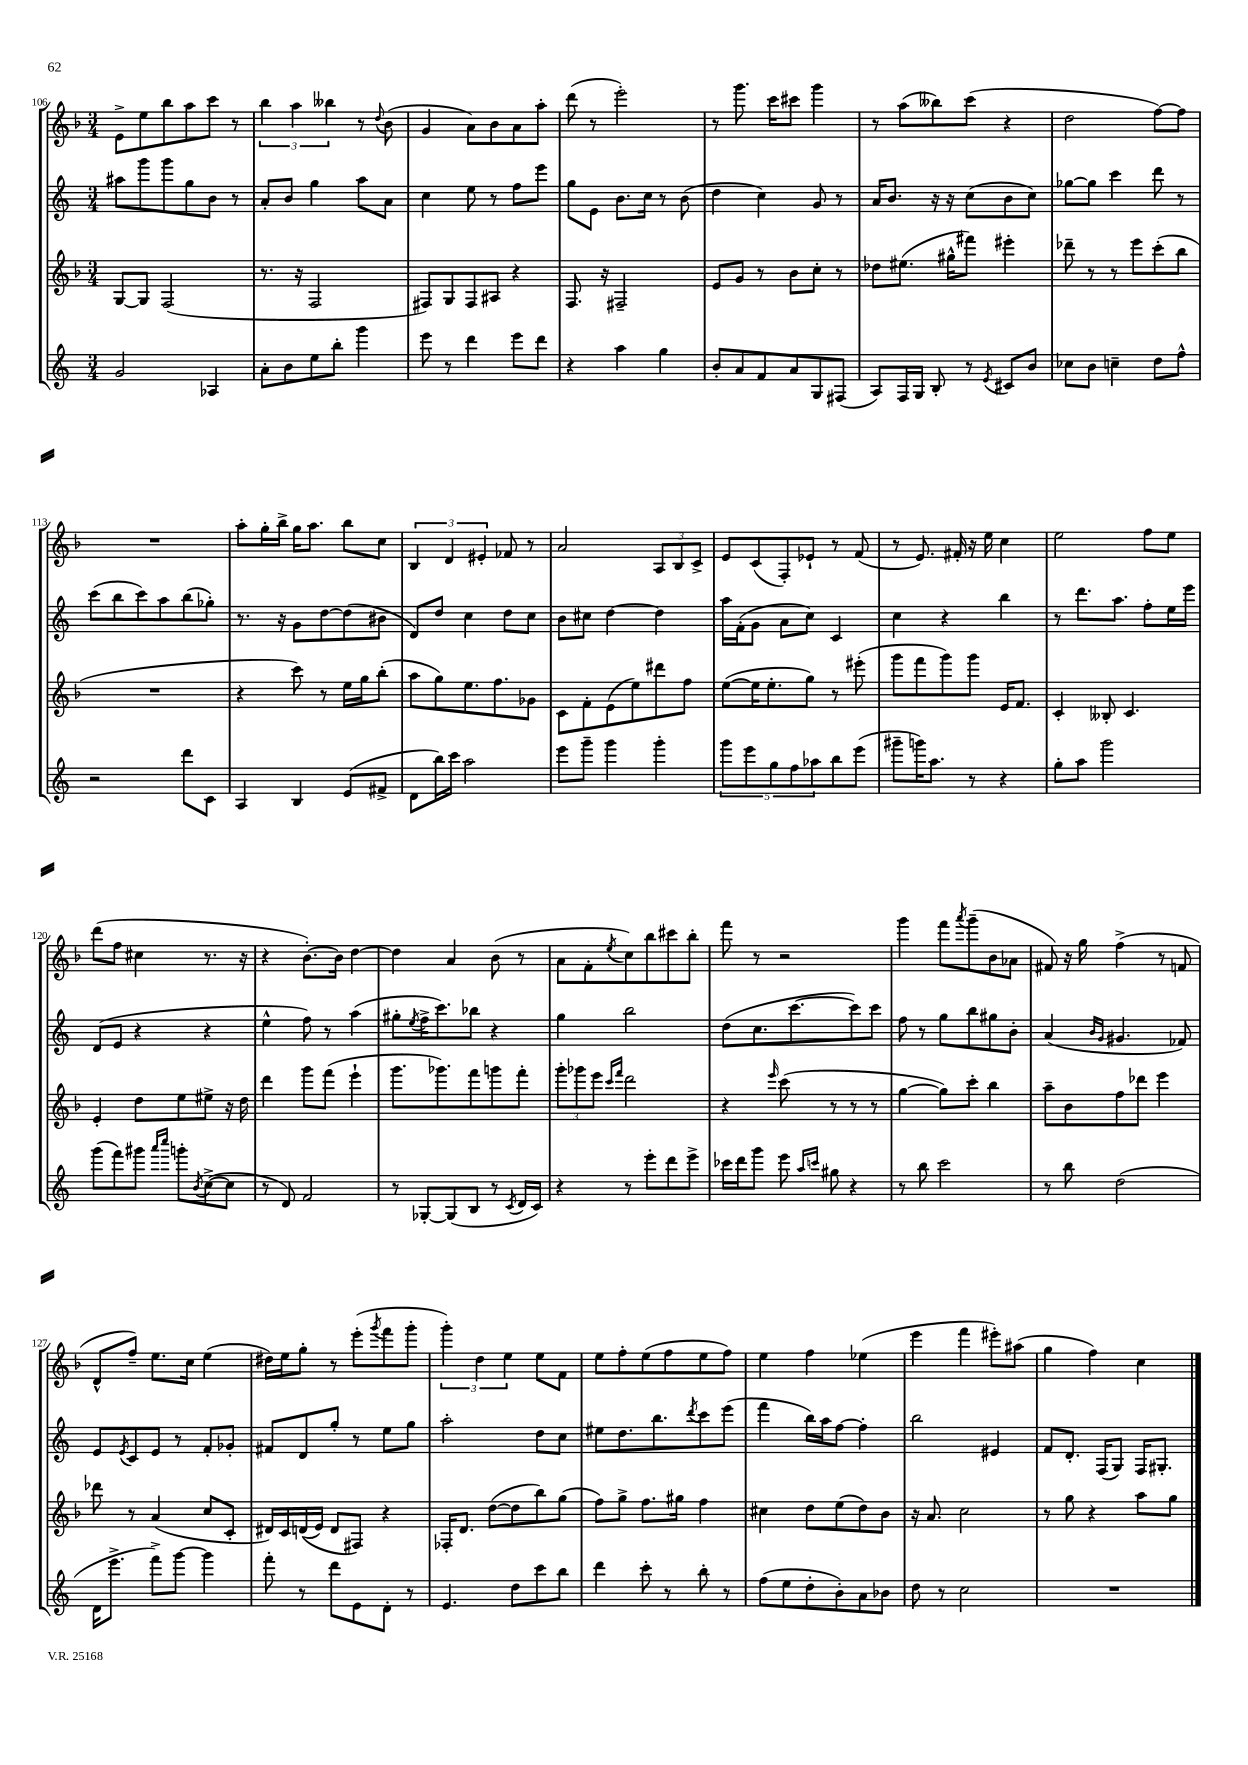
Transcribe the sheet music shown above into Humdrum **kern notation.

**kern	**kern	**kern	**kern
*part4	*part3	*part2	*part1
*staff4	*staff3	*staff2	*staff1
*clefG2	*clefG2	*clefG2	*clefG2
*k[]	*k[b-]	*k[]	*k[b-]
*M3/4	*M3/4	*M3/4	*M3/4
=106	=106	=106	=106
2g/	[8G/L	8aa#X\L	8e^\L
.	8G/J]	8ggg\	8ee\
.	(2F/	8ggg\	8bb-\
.	.	8gg\	8aa\
4A-X/	.	8b\J	8ccc\J
.	.	8r	8r
=107	=107	=107	=107
8a'\L	8.r	8a'/L	6bb-\
8b\	.	8b/J	.
.	.	.	6aa\
.	16r	.	.
8ee\	2F/	4gg\	.
.	.	.	6bb--X\
8bb'\J	.	.	.
4ggg\	.	8aa\L	8r
.	.	.	8qqdd/
.	.	8a\J	(8b-\
=108	=108	=108	=108
8eee\	8F#X/L)	4cc\	4g/
8r	8G/	.	.
4ddd\	8F#/	8ee\	8a\L)
.	8A#X/J	8r	8b-\
8eee\L	4r	8ff\L	8a\
8ddd\J	.	8eee\J	8aa'\J
=109	=109	=109	=109
4r	8.F/	8gg\L	(8ddd\
.	.	8e\J	8r
.	16r	.	.
4aa\	2F#X~/	8.b\L	2eee'\)
.	.	16cc\Jk	.
4gg\	.	8r	.
.	.	(8b\	.
=110	=110	=110	=110
8b'/L	8e/L	4dd\	8r
8a/	8g/J	.	8.ggg\
8f/	8r	4cc\)	.
.	.	.	16ccc\KL
8a/	8b-\L	.	8ccc#X\J
8G/	8cc'\J	8g/	4ggg\
(8F#X/J	8r	8r	.
=111	=111	=111	=111
8A/L)	8dd-X\L	16a/KL	8r
.	.	8.b/J	.
16F/L	(8.ee#X\J	.	(8aa\L
16G/JJ	.	.	.
8B'/	.	16r	8bb--X\)
.	16gg#X^^\KL	16r	.
8r	8fff#X\J)	(8cc\L	(8ccc\J
8qe/	.	.	.
8c#X/L	4eee#X'\	8b\	4r
8b/J	.	8cc\J)	.
=112	=112	=112	=112
8cc-X\L	8ddd-X~\	[8gg-X\L	2dd\
8b\J	8r	8gg-\J]	.
4ccn~\	8r	4ccc\	.
.	8eee\L	.	.
8dd\L	(8ccc'\	8ddd\	[8ff\L)
8ff^^\J	8bb-\J	8r	8ff\J]
!!LO:LB:g=z
=113	=113	=113	=113
2r	2.r	(8ccc\L	2.r
.	.	8bb\	.
.	.	8ccc\)	.
.	.	8aa\	.
8ddd\L	.	(8bb\	.
8c\J	.	8gg-X'\J)	.
=114	=114	=114	=114
4A/	4r	8.r	8aa'\L
.	.	.	16gg'\L
.	.	16r	16bb-^\JJ
4B/	8ccc\)	8g\L	16gg\KL
.	.	.	8.aa\J
.	8r	[8dd\	.
(8e/L	16ee\LL	(8dd\]	8bb-\L
.	16gg\J	.	.
8f#X^/J	(8bb-'\J	8b#X\J	8cc\J
=115	=115	=115	=115
8d\L	8aa\L	8d/L)	6B-/
16bb\L)	8gg\)	8dd/J	.
.	.	.	6d/
16ccc\JJ	.	.	.
2aa\	8.ee\	4cc\	.
.	.	.	6e#X'/
.	8.ff\	.	.
.	.	8dd\L	8f-X/
.	8g-X\J	8cc\J	8r
=116	=116	=116	=116
8eee\L	8c\L	8b\L	2a/
8ggg~\J	8f'\	8cc#X\J	.
4ggg\	(8e\	[4dd\	.
.	8ee\)	.	.
4ggg'\	8ddd#X\	4dd\]	12A/L
.	.	.	12B-/
.	8ff\J	.	.
.	.	.	12c^/J
=117	=117	=117	=117
10ggg\L	([8ee\L	16aa\LL	8e/L
.	.	(16f'\J	.
10eee\	.	.	.
.	16ee\K]	8g\J	(8c/
.	8.ee'\	.	.
10gg\	.	.	.
.	.	8a\L	8F'/)
10ff\	.	.	.
.	8gg\J)	8cc\J)	8e-X`/J
10aa-X\	.	.	.
8bb\	8r	4c/	8r
(8eee\J	(8eee#X'\	.	(8f/
=118	=118	=118	=118
8ggg#X~\L	8ggg\L	4cc\	8r
16gggn\K)	8fff\	.	8.e/)
8.aa\J	.	.	.
.	8ggg\)	4r	.
.	.	.	16f#X'/
8r	8ggg\J	.	16r
.	.	.	16ee\
4r	16e/KL	4bb\	4cc\
.	8.f/J	.	.
=119	=119	=119	=119
8gg'\L	4c'/	8r	2ee\
8aa\J	.	8.ddd\L	.
2ggg\	8B--X'/	.	.
.	.	8.aa\J	.
.	4.c/	.	.
.	.	8ff'\L	8ff\L
.	.	16ee\L	8ee\J
.	.	16eee\JJ	.
!!LO:LB:g=z
=120	=120	=120	=120
(8ggg\L	4e'/	(8d/L	(8ddd\L
8fff\)	.	8e/J	8ff\J
8ggg#X\J	8dd\L	4r	4cc#X\
16qqaaa/LL	.	.	.
16qqcccc/JJ	.	.	.
8gggn'\L	8ee\	.	.
8qb/	.	.	.
([8cc^\	8ee#X^\J	4r	8.r
8cc\J]	16r	.	.
.	16dd\	.	16r
=121	=121	=121	=121
8r	4ddd\	4ee^^\	4r
8d/)	.	.	.
2f/	8ggg\L	8ff\)	[8.b-'\L)
.	(8fff\J	8r	.
.	.	.	16b-\Jk]
.	4eee`\	(4aa\	[4dd\
=122	=122	=122	=122
8r	8.ggg\L	8gg#X'\L	4dd\]
.	.	8qee/	.
[8G-X'/L	.	16ff^\K	.
.	8.ggg-X\)	8.ccc\)	.
(8G-/]	.	.	4a/
8B/J	8fff\	8bb-X\J	.
8r	8gggn\	4r	(8b-\
8qc/	.	.	.
16d/LL	8fff'\J	.	8r
16c/JJ)	.	.	.
=123	=123	=123	=123
4r	12ggg'\L	4gg\	8a\L
.	12ggg-X\	.	.
.	.	.	8f'\
.	12eee\J	.	.
.	16qqccc/LL	.	.
.	16qqfff/JJ	.	8qee/
8r	2ddd\	2bb\	8cc\)
8eee'\L	.	.	8bb-\
8ddd\	.	.	8ccc#X\
8eee^\J	.	.	8bb-'\J
=124	=124	=124	=124
16ccc-X\LL	4r	(8dd\L	8fff\
16ddd\J	.	.	.
8ggg\J	.	8.cc\	8r
.	16qqeee/	.	.
8eee\	(8ccc\	.	2r
.	.	[8.ccc\	.
16qqaa/LL	.	.	.
16qqcccn/JJ	.	.	.
8gg#X\	8r	.	.
4r	8r	8ccc\])	.
.	8r	8ccc\J	.
=125	=125	=125	=125
8r	[4gg\	8ff\	4ggg\
8bb\	.	8r	.
2ccc\	8gg\L])	8gg\L	8fff\L
.	.	.	8qaaa/
.	8ccc'\J	8bb\	(8ggg~\
.	4bb-\	8gg#X\	8b-\
.	.	8b'\J	8a-X\J
=126	=126	=126	=126
8r	8aa~\L	(4a/	8f#X/)
8bb\	8b-\	.	16r
.	.	.	16gg\
.	.	16qqb/LL	.
.	.	16qqg/JJ	.
(2dd\	8ff\	4.g#X/	(4ff^\
.	8ddd-X\J	.	.
.	4eee\	.	8r
.	.	8f-X/)	8fn/
!!LO:LB:g=z
=127	=127	=127	=127
16d\KL	8ddd-X\	8e/L	8d^^/L
8.eee^\J	.	.	.
.	.	8qe/	.
.	8r	8c/	8ff~/J)
8fff^\L)	(4a/	8e/J	8.ee\L
[8ggg\J	.	8r	.
.	.	.	16cc\Jk
4ggg\]	8cc/L	8f'/L	(4ee\
.	8c'/J	8g-X'/J	.
=128	=128	=128	=128
8fff'\	16d#X/LL)	8f#X/L	16dd#X\LL)
.	16c/	.	16ee\J
8r	((16dn/	8d/	8gg'\J
.	16e/JJ)	.	.
8ddd\L	8d/L	8gg'/J	8r
8e\	8F#X/J)	8r	(8eee'\L
.	.	.	8qggg/
8d'\J	4r	8ee\L	8fff\
8r	.	8gg\J	8ggg'\J
=129	=129	=129	=129
4.e/	16F-X'/KL	2aa'\	6ggg'\)
.	8.d/J	.	.
.	.	.	6dd\
.	([8dd\L	.	.
.	.	.	6ee\
8dd\L	8dd\]	.	.
8ccc\	8bb-\)	8dd\L	8ee\L
8bb\J	(8gg\J	8cc\J	8f\J
=130	=130	=130	=130
4ddd\	8ff\L)	8ee#X\L	8ee\L
.	8gg^\J	8.dd\	8ff'\
8ccc'\	8.ff\L	.	(8ee\
.	.	8.bb\	.
8r	.	.	8ff\
.	16gg#X\Jk	.	.
.	.	8qddd/	.
8bb'\	4ff\	8ccc\	8ee\
8r	.	(8eee\J	8ff\J)
=131	=131	=131	=131
(8ff\L	4cc#X\	4fff\	4ee\
8ee\	.	.	.
8dd'\	8dd\L	16bb\LL)	4ff\
.	.	16aa\J	.
8b'\)	(8ee\	[8ff\J	.
8a\	8dd\)	4ff'\]	(4ee-X\
8b-X\J	8b-\J	.	.
=132	=132	=132	=132
8dd\	16r	2bb\	4eee\
.	8.a/	.	.
8r	.	.	.
2cc\	2cc\	.	4fff\
.	.	4e#X/	8eee#X'\L)
.	.	.	(8aa#X\J
=133	=133	=133	=133
2.r	8r	8f/L	4gg\
.	8gg\	8.d'/J	.
.	4r	.	4ff\)
.	.	(16F/KL	.
.	.	8G/J)	.
.	8aa\L	16F/KL	4cc\
.	.	8.G#X'/J	.
.	8gg\J	.	.
==	==	==	==
*-	*-	*-	*-
